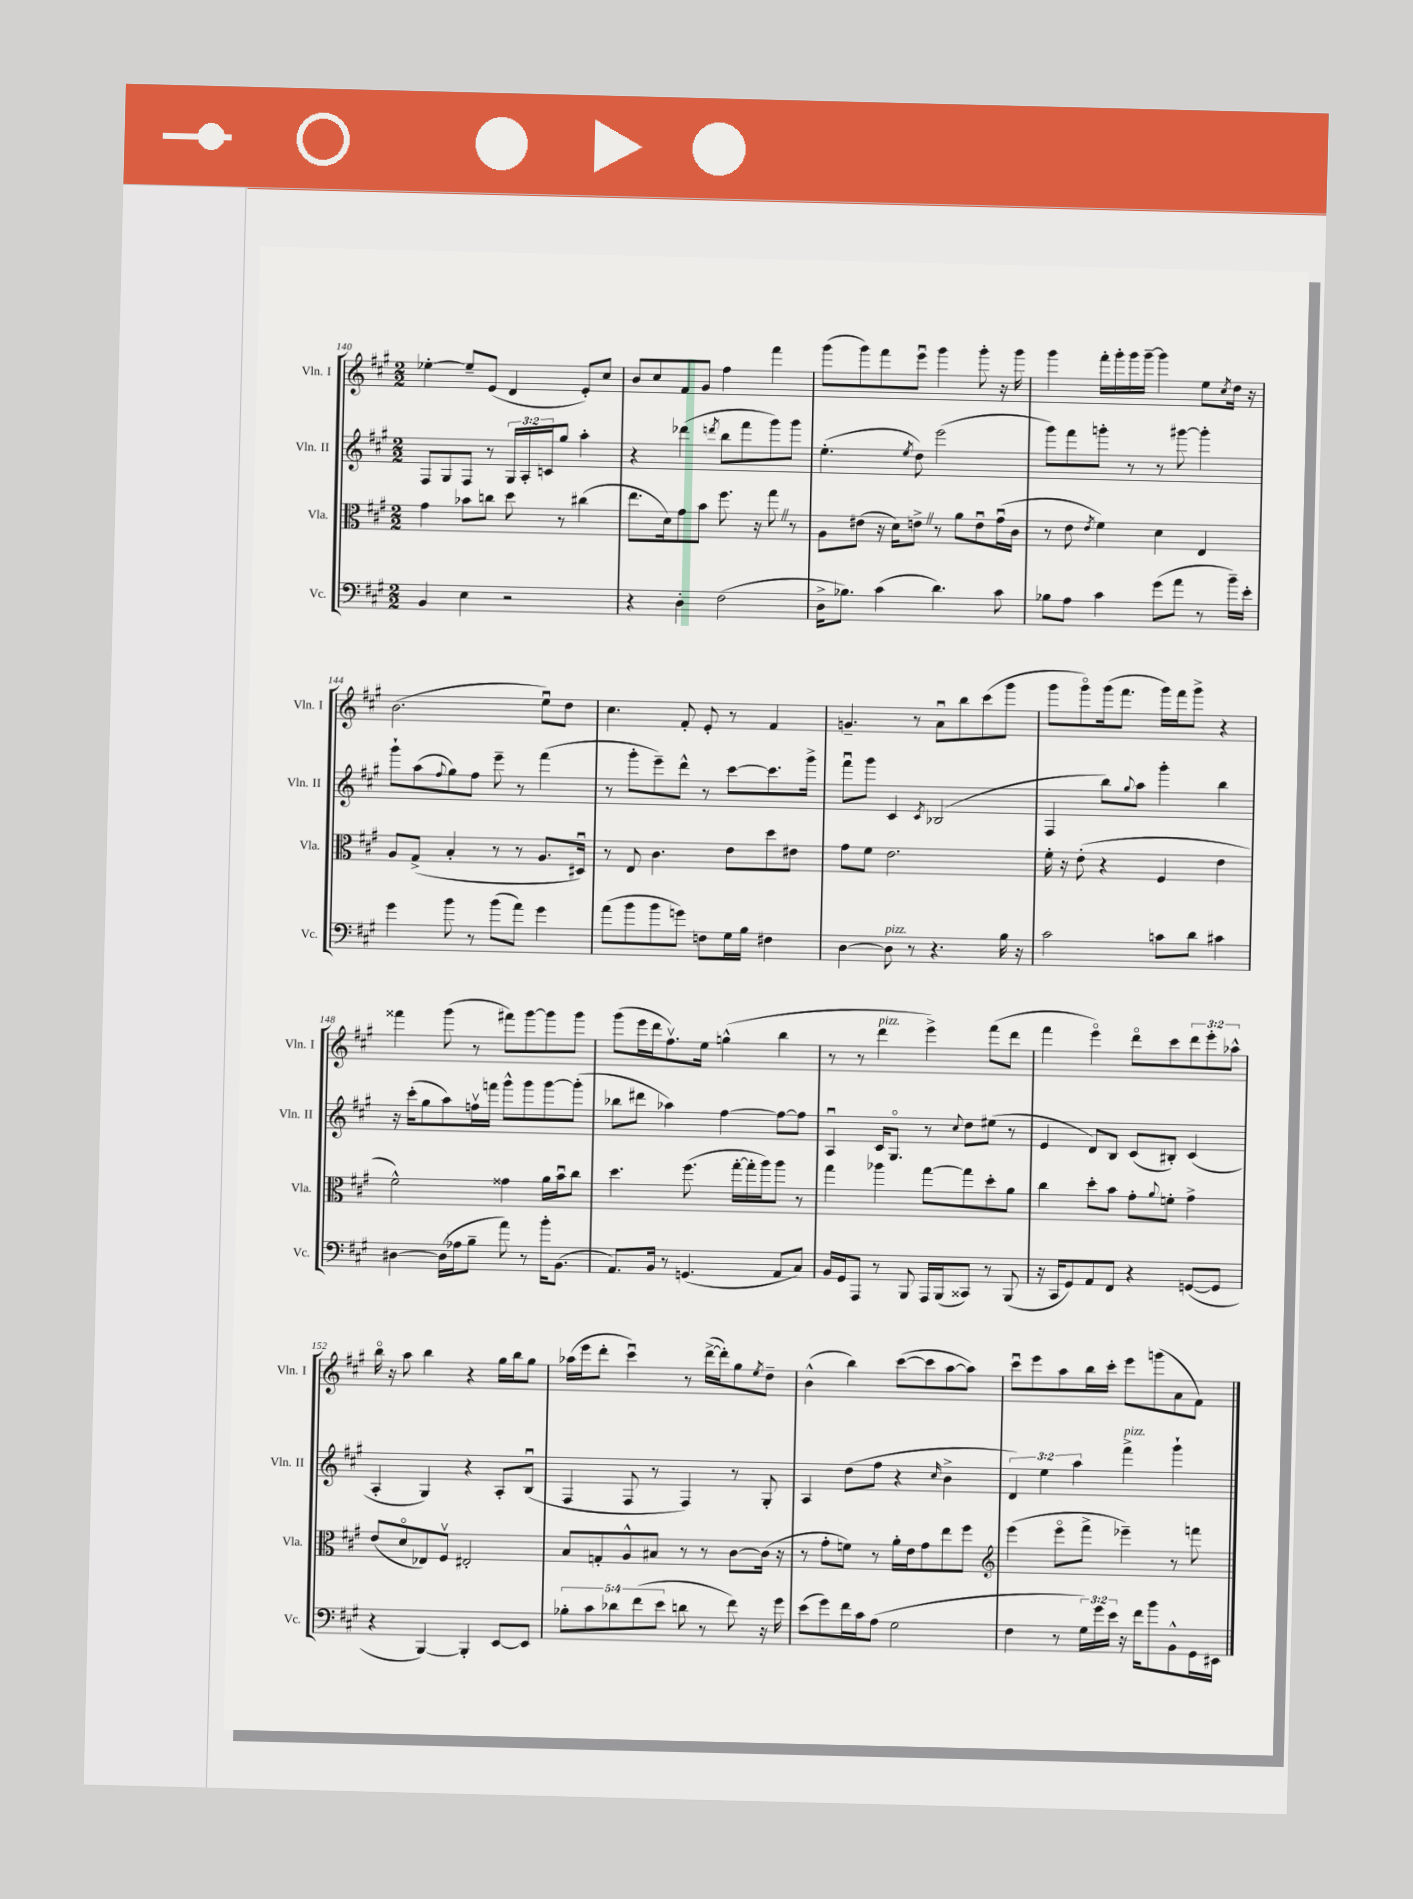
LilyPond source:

<<
\new StaffGroup <<
\new Staff = "s0" \with { instrumentName = "Vln. I" shortInstrumentName = "Vln. I" } {
    \clef treble \key a \major \numericTimeSignature \time 2/2 \override Staff.TupletNumber.text = #tuplet-number::calc-fraction-text
    ees''4~-. ees''8-- e'8( d'4 e'8-.) cis''8 |
    b'8 cis''8 fis'8 gis'8 fis''4 fis'''4 |
    gis'''8( gis'''8) fis'''8 e'''8\downbow gis'''4 gis'''8-. r16 gis'''16 |
    gis'''4 fis'''16-. gis'''16-. gis'''16 gis'''16~-- gis'''4 e''8 \acciaccatura { cis''8 } d''16 r16 |
    b'2.( e''8\downbow) d''8 |
    cis''4. fis'8-. e'8-. r8 fis'4 |
    g'4.-- r8 a'8\downbow b''8 cis'''8( gis'''8 |
    gis'''8 gis'''8\flageolet) gis'''16( fis'''8. gis'''16) fis'''16 gis'''8-> r4 |
    fisis'''4 gis'''8( r8 fis'''8) gis'''8~ gis'''8 gis'''8 |
    gis'''8( e'''16 d'''16 fis''8.\upbow) e''16 g''4-^( b''4 |
    r8 r8 d'''4^\markup { \italic "pizz." } e'''4->) fis'''8( d'''8 |
    fis'''4 e'''4\flageolet) d'''8\flageolet cis'''8 \tuplet 3/2 { d'''8 e'''8-. aes''8-^ } |
    b''16\flageolet r16 a''8 b''4 r4 gis''16 b''16 gis''8 |
    aes''16( e'''16 d'''8-. cis'''4\downbow) r8 d'''16~->( d'''16-.) gis''8 \acciaccatura { e''8 } d''8-- |
    b'4-^( b''4) cis'''8~( cis'''8 a''8~ a''8) |
    cis'''8\downbow e'''8 a''8 b''16 cis'''16-. e'''8 g'''8( a'8 fis'8) \bar "|." |
}
\new Staff = "s1" \with { instrumentName = "Vln. II" shortInstrumentName = "Vln. II" } {
    \clef treble \key a \major \numericTimeSignature \time 2/2 \override Staff.TupletNumber.text = #tuplet-number::calc-fraction-text
    fis8 gis8 fis8 r8 \tuplet 3/2 { gis16 a16-. c'16 } gis''8 a''4-. |
    r4 des'''4( \acciaccatura { d'''8 } b''8 fis'''8 gis'''8) gis'''8 |
    e''4.-.( \acciaccatura { e''8 } d''8) e'''2( |
    gis'''8) fis'''8 g'''8-. r8 r8 gis'''8~ gis'''4-. |
    gis'''8-! a''8( \appoggiatura { fis''8 } gis''8) fis''8 e'''8-- r8 fis'''4( |
    r8 gis'''8-. e'''8--) d'''8-^ r8 cis'''8~ cis'''8. gis'''16-> |
    fis'''8\downbow gis'''8 cis'4 \acciaccatura { cis'8 } bes2( |
    fis4 b''8) \appoggiatura { gis''8 } a''8 gis'''4-. b''4 |
    r16 cis'''16-.( gis''8 a''8) f''16\upbow f'''16 gis'''8-^ gis'''8 gis'''8~ gis'''8-.( |
    bes''8 dis'''8 aes''4) fis''4~ fis''8~ fis''8 |
    a4\downbow cis'16 gis8.\flageolet r8 \appoggiatura { cis''8 } d''8 eis''8( r8 |
    e'4 d'8) b8 cis'8( bis8-.) cis'4( |
    a4-. gis4) r4 a8-. b8\downbow( |
    fis4 fis8 r8 fis4) r8 gis8-. |
    a4 d''8( fis''8 r4 \grace { cis''16 } b'4-> |
    \tuplet 3/2 { d'4) e''4 a''4 } fis'''4->^\markup { \italic "pizz." } gis'''4-! \bar "|." |
}
\new Staff = "s2" \with { instrumentName = "Vla." shortInstrumentName = "Vla." } {
    \clef alto \key a \major \numericTimeSignature \time 2/2
    gis'4 bes'8 c''8 d''8 r8 cis''4( |
    e''8. d'16) gis'8 b'8 fis''8. r16 gis''8 \once \override BreathingSign.text = \markup { \musicglyph "scripts.caesura.straight" } \breathe r8 |
    a8 eis'8( r16 d'16) e'8-> \once \override BreathingSign.text = \markup { \musicglyph "scripts.caesura.straight" } \breathe r8 a'8 e'8\downbow gis'16\downbow( cis'16 |
    r8 e'8 \acciaccatura { e'8 } fis'4) d'4 e4 |
    a8 gis8->( b4-. r8 r8 a8. dis16\downbow) |
    r8 e8 cis'4. e'8 d''8 eis'8 |
    gis'8 fis'8 e'2. |
    fis'16-. r16 e'8-.( r4 fis4 e'4 |
    fis'2-^) gisis'4 a'16 b'16\downbow cis''8 |
    d''4. fis''8.( gis''16~-. gis''16-. a''16) a''8 r8 |
    gis''4 aes''4 gis''8~ gis''8 d''8-. a'8 |
    cis''4 d''8-. b'8 gis'8-. \appoggiatura { a'8 } f'8-. gis'4-> |
    e'8( d'8\flageolet ees8) fis8\upbow eis2-. |
    b8 g8-. a8-^ bis8 r8 r8 cis'8~ cis'16( r16 |
    r8 gis'8-. f'8) r8 a'16-. e'16 gis'8 e''8 fis''8 |
    \clef treble e'''4( e'''8\flageolet fis'''8-> ees'''4--) r8 f'''8 \bar "|." |
}
\new Staff = "s3" \with { instrumentName = "Vc." shortInstrumentName = "Vc." } {
    \clef bass \key a \major \numericTimeSignature \time 2/2 \override Staff.TupletNumber.text = #tuplet-number::calc-fraction-text
    b,4 e4 r2 |
    r4 d4-. fis2( |
    d16-> bes8.) cis'4( d'4.) cis'8 |
    bes8 a8 cis'4 gis'8( a'8 r8 b'16--) e'16-. |
    gis'4 b'8 r8 b'8( a'8) gis'4 |
    a'8( b'8 b'8 g'8) f8 gis16 b16 fis4 |
    d4~ d8^\markup { \italic "pizz." } r8 r4. b16 r16 |
    cis'2 c'8 d'8 cis'4 |
    dis4~ dis16( aes16 b8-- a'8) r8 b'16-. b,8.( |
    a,8.) b,16 r8 g,4.( a,8 cis8) |
    b,16 gis,16 a,,8 r8 b,,8 a,,16 b,,16( cisis,8) r8 b,,8( |
    r16 cis,16 gis,8) a,8 fis,8 r4 g,8~( g,8 |
    r4 b,,4~) b,,4-. e,8~ e,8 |
    \tuplet 5/4 { bes8-. cis'8 des'8 fis'8( e'8 } d'8 r8 fis'8) r16 gis'16 |
    e'8( gis'8) fis'16 cis'16 a8( gis2 |
    fis4 r8 \tuplet 3/2 { gis16) gis'16 e'16 } r16 fis'16 b'8 b,8-^ gis,16 eis,16 \bar "|." |
}
>>
>>
\layout { \context { \Score currentBarNumber = #140 } }
